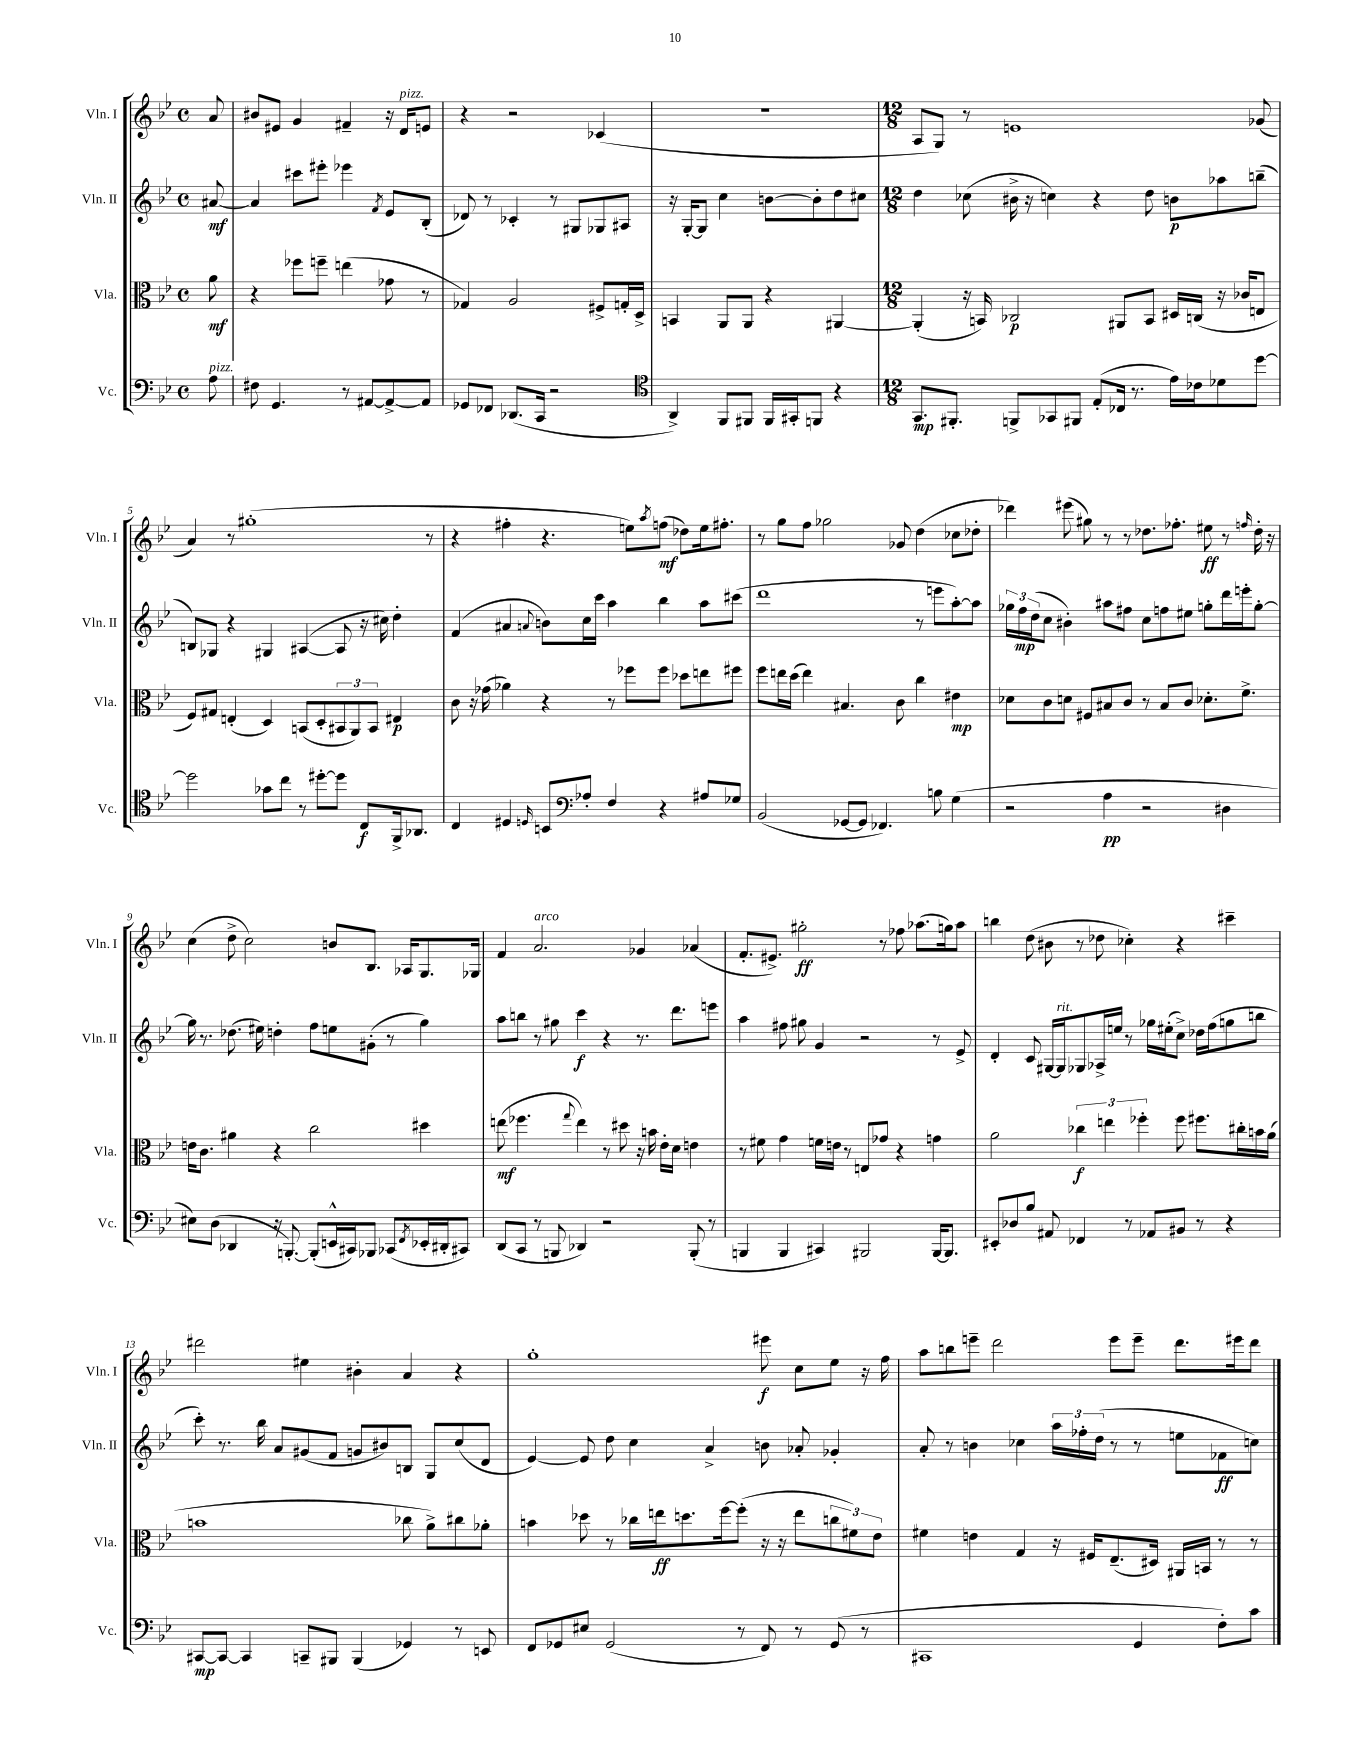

**kern	**kern	**kern	**kern
*staff4	*staff3	*staff2	*staff1
*clefF4	*clefC3	*clefG2	*clefG2
*k[b-e-]	*k[b-e-]	*k[b-e-]	*k[b-e-]
*M4/4	*M4/4	*M4/4	*M4/4
*met(c)	*met(c)	*met(c)	*met(c)
8A	8a	[8a#	8a
=	=	=	=
8F#	4r	4a#]	8b#
4.GG	.	.	8e#
.	8ff-	8ccc#	4g
.	8ff~	8eee#'	.
8r	(4ee	4eee-	4f#~
[8AA#	.	.	.
.	.	8qf	.
8AA#^_	8g-	8e-	16r
.	.	.	16d
8AA#]	8r	(8B-'	8e
=	=	=	=
8GG-	4G-)	8d-)	4r
8FF-	.	8r	.
(8.DD-	2A	4c-'	2r
16CC	.	.	.
2r	.	8r	.
.	.	8G#	.
.	8F#^	8G-	(4c-
.	16G'	8A#	.
.	16D^	.	.
=	=	=	=
*clefC4	*	*	*
4AA^)	4BB	16r	1r
.	.	[16G'	.
.	.	8G]	.
8FF	8AA	4cc	.
8FF#	8AA	.	.
16FF#	4r	[8b	.
16GG#'	.	.	.
8FF	.	8b']	.
4r	[4AA#	8dd	.
.	.	8cc#	.
=	=	=	=
*M12/8	*M12/8	*M12/8	*M12/8
8.GG	(4AA#']	4dd	8A
.	.	.	8G)
8.FF#'	.	.	.
.	16r	(8cc-	8r
.	16BB)	.	.
8FF^	2C-	16b#^	1e
.	.	16r	.
8GG-	.	4cc)	.
8FF#	.	.	.
(8E-'	.	4r	.
16C-	8AA#	.	.
8.r	.	.	.
.	8BB	8dd	.
16e-)	16D#	8b	.
16c-	(16C	.	.
8d-	16r	8aa-	.
.	16c-	.	.
[8dd	8E	(8bb~	(8g-
=	=	=	=
2dd]	8F)	8B)	4a)
.	8G#	8G-	.
.	(4E'	4r	8r
.	.	.	(1gg#'
8g-	4D)	4G#	.
8cc	.	.	.
8r	(8BB	([4A#	.
[8dd#'	8D'	.	.
8dd#]	12BB#	8A#]	.
.	12AA)	.	.
8C	.	16r	.
.	12BB#	.	.
.	.	16cc#)	.
16FF^	4E#	4dd'	.
8.AA-	.	.	.
.	.	.	8r
=	=	=	=
4C	8c	(4f	4r
.	16r	.	.
.	(16g-	.	.
4D#	4a-)	4a#	4ff#'
16qqD	.	8qqa	.
8BB	4r	8b)	4.r
8A-'	.	16cc	.
.	.	16ccc	.
4F	8r	4aa	.
.	8ff-	.	8ee)
.	.	.	8qaa
4r	8ff-	4bb-	(8ff
.	8dd-	.	8dd-)
8A#	8ee	8aa	16ee
.	.	.	8.ff#'
8G-	8ff#	(8ccc#	.
=	=	=	=
*clefF4	*	*	*
(2BB-	8ff	1ddd	8r
.	16ee	.	8gg
.	(16dd	.	.
.	4ee)	.	8ff
.	.	.	2gg-
[8GG-	4.B#	.	.
8GG-]	.	.	.
4.FF-)	.	.	.
.	8c	.	8g-
.	4cc	8r	(4dd
8B	.	8eee	.
(4G	4e#	[8aa')	8cc-
.	.	8aa]	8dd-'
=	=	=	=
2r	8d-	24gg-	4ddd-)
.	.	24ff	.
.	.	(24dd	.
.	8c	8cc	.
.	8d	4b#')	(8eee#
.	8F#	.	8gg#)
4A	8B#	8aa#	8r
.	8c	8ff#	8r
2r	8r	8cc	8.dd-
.	8B#	8ff	.
.	.	.	8.ff-'
.	8c	8ee#	.
.	8.d-'	8gg'	8ee#
4D#	.	16ddd	8r
.	8.f^	16eee'	.
.	.	.	16qqff
.	.	[8gg'	16dd-'
.	.	.	16r
=	=	=	=
8E#)	16e	16gg]	(4cc
.	8.c	8.r	.
(8D	.	.	.
4DD-	4a#	(8.dd-	8dd^
.	.	.	2cc)
.	.	16ee#)	.
16r	4r	4dd'	.
[8.BBB')	.	.	.
(8BBB']	2cc	8ff	.
16EE^^	.	8ee	8b
16CC#)	.	.	.
8BBB-	.	(8g#'	8.B-
(8CC-	.	8r	.
.	.	.	16A-
8qFF	.	.	.
16EE-'	4dd#	4gg)	8.G
16DD#'	.	.	.
8CC#)	.	.	.
.	.	.	16G-
=	=	=	=
(8DD	(8ee	8aa	4f
8CC	4.ff-	8bb	.
8r	.	8r	2.a
8BBB	.	8gg#	.
.	8qqgg	.	.
4DD-)	4ee)	4ccc	.
2r	8r	4r	.
.	8dd#	.	.
.	16r	8.r	4g-
.	16b	.	.
.	16e-'	.	.
.	16d	8.ddd	.
(8BBB'	4e	.	(4a-
8r	.	8eee	.
=	=	=	=
4BBB	8r	4aa	8.f'
.	8f#	.	.
.	.	.	8.e#^)
4BBB	4g	8ff#	.
.	.	8gg#	2gg#'
4CC#)	16f	4g	.
.	16e	.	.
.	8r	.	.
2BBB#	8E	2r	.
.	8g-	.	8r
.	4r	.	8ff-
.	.	.	(8.aa-
[16BBB#	4g	8r	.
8.BBB#]	.	.	16gg)
.	.	8e-^	8aa-
=	=	=	=
8EE#'	2a	4d'	4bb
8D-	.	.	.
8B-	.	8c	(8dd
8AA#	.	[16G#	8b#
.	.	16G#]	.
4FF-	6cc-	8G-	8r
.	.	16A-^	8dd-
.	6ee	.	.
.	.	16ee	.
8r	.	8r	4cc-')
.	6ff-'	.	.
8AA-	.	16gg-	.
.	.	(16ee#'	.
8BB#	8ff-	8cc^)	4r
8r	8.ff#	16dd-	.
.	.	(16ff	.
4r	.	8gg	4ccc#~
.	16cc#'	.	.
.	16b	8bb	.
.	(16a	.	.
=	=	=	=
[8CC#	1b	8ccc')	2ddd#
8CC#_	.	8.r	.
4CC#]	.	.	.
.	.	16bb-	.
.	.	8a	.
8CC~	.	(8g#	4ee#
8BBB#	.	8f	.
(4BBB#	.	8g	4b#'
.	.	8b#)	.
4GG-)	8cc-	8B	4a
.	8a^)	8G	.
8r	8cc#	(8cc	4r
8EE	8a-'	8d	.
=	=	=	=
8FF	4b	[4e-)	1gg'
8GG-	.	.	.
8E#	8dd-	8e-]	.
(2GG-	8r	8dd	.
.	16cc-	4cc	.
.	16ee	.	.
.	8.dd	.	.
.	.	4a^	.
.	[16ff	.	.
8r	(8ff']	.	.
8FF)	16r	8b	8eee#
.	16r	.	.
8r	8ee	8a-'	8cc
(8GG-	12cc	4g-'	8ee-
.	12f#)	.	.
8r	.	.	16r
.	12e-	.	.
.	.	.	16ff
=	=	=	=
1CC#	4f#	8a'	8aa
.	.	8r	8bb
.	4e	4b	8eee~
.	.	.	2ddd
.	4G	4cc-	.
.	16r	24aa	.
.	.	24ff-'	.
.	16F#	.	.
.	.	(24dd	.
.	(8.E-~	8r	8eee
4GG	.	8r	8eee~
.	16D#)	.	.
.	16AA#	8ee	8.ddd
.	16BB	.	.
8F')	8r	8f-	.
.	.	.	16eee#
8c	8r	8cc)	8ddd
==	==	==	==
*-	*-	*-	*-
